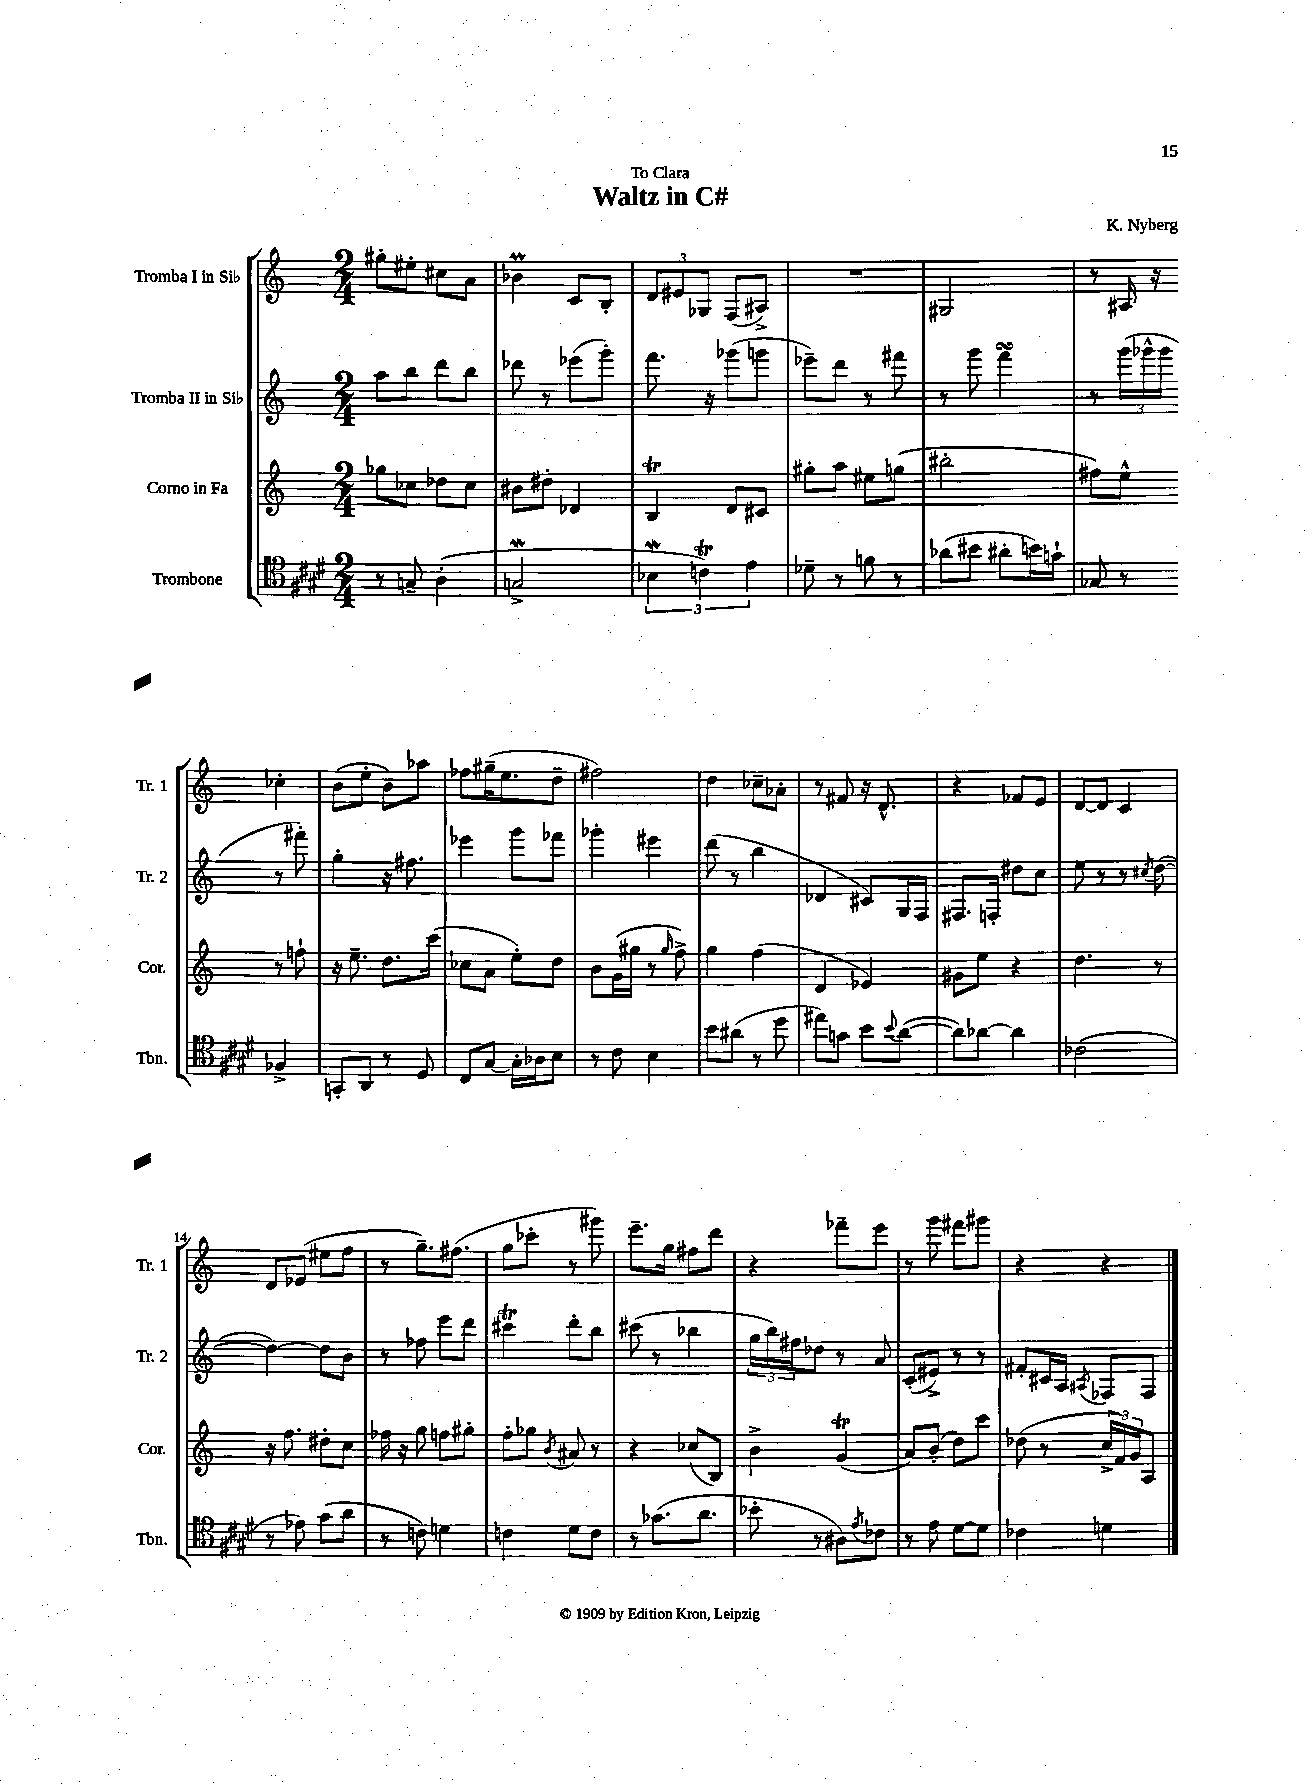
\header { title = "Waltz in C#" composer = "K. Nyberg" dedication = "To Clara" }
<<
\new StaffGroup <<
\new Staff = "s0" \with { instrumentName = "Tromba I in Sib" shortInstrumentName = "Tr. 1" } {
    \clef treble \key c \major \numericTimeSignature \time 2/4
    gis''8-. eis''8-. cis''8 a'8 |
    bes'4\prall c'8 b8-. |
    \tuplet 3/2 { d'8 eis'8 ges8 } f8( ais8->) |
    R2 |
    gis2 |
    r8 ais16 r16 ces''4-. |
    b'8( e''8-. b'8) aes''8 |
    fes''8 gis''16--( e''8. d''8-- |
    fis''2) |
    d''4 ces''8-- aes'8-. |
    r8 fis'8 r16 d'8.-^ |
    r4 fes'8 e'8 |
    d'8~ d'8 c'4 |
    d'8 ees'8( eis''8 f''8 |
    r8 g''8.--) fis''8.( |
    g''8 ces'''8-. r8 gis'''8) |
    e'''8.-- g''16 fis''8 d'''8 |
    r4 fes'''8-- e'''8 |
    r8 g'''8 fis'''8 gis'''8 |
    r4 r4 \bar "|." |
}
\new Staff = "s1" \with { instrumentName = "Tromba II in Sib" shortInstrumentName = "Tr. 2" } {
    \clef treble \key c \major \numericTimeSignature \time 2/4
    a''8 b''8 d'''8 b''8 |
    des'''8 r8 ees'''8( g'''8-.) |
    f'''8. r16 ges'''8( g'''8 |
    ees'''8--) d'''8 r8 fis'''8 |
    r8 g'''8 f'''4\turn |
    r8 \tuplet 3/2 { g'''16( ges'''16-^ ges'''16 } r8 fis'''8-.) |
    g''4-. r16 fis''8. |
    ees'''4 g'''8 fes'''8 |
    ges'''4-. eis'''4 |
    d'''8( r8 b''4 |
    des'4 cis'8) g16 f16 |
    fis8. f16-. dis''8 c''8 |
    e''8 r8 r8 \acciaccatura { cis''8 } d''8~( |
    d''4~) d''8 b'8 |
    r8 fes''8 e'''8 d'''8 |
    cis'''4\trill d'''8-. b''8 |
    cis'''8( r8 bes''4 |
    \tuplet 3/2 { g''16 b''16) fis''16 } des''8 r8 a'8 |
    c'8-.( eis'8->) r8 r8 |
    fis'8-. cis'16 a16 \acciaccatura { ais8 } fes8 fes8 \bar "|." |
}
\new Staff = "s2" \with { instrumentName = "Corno in Fa" shortInstrumentName = "Cor." } {
    \clef treble \key c \major \numericTimeSignature \time 2/4
    ges''8 ces''8 des''8 ces''8 |
    bis'8 dis''8-. des'4 |
    b4\trill d'8 cis'8 |
    gis''8-. a''8 eis''8 g''8( |
    bis''2-. |
    fis''8) e''8-^ r8 f''8-! |
    r16 e''8.-- d''8. c'''16( |
    ces''8 a'8 e''8-.) d''8 |
    b'8 g'16( gis''16 r8 \grace { gis''16 } f''8->) |
    g''4 f''4( |
    d'4 ees'4) |
    gis'8 e''8 r4 |
    d''4. r8 |
    r16 f''8. dis''8-. c''8 |
    fes''16 r16 g''8 f''8 gis''8-. |
    f''8-. ges''8 \acciaccatura { b'8 } ais'8 r8 |
    r4 ces''8( b8) |
    b'4-> g'4\trill( |
    a'8) b'8-.( d''8) c'''8 |
    des''8( r8 \tuplet 3/2 { c''16-> f'16) g'16 } a8 \bar "|." |
}
\new Staff = "s3" \with { instrumentName = "Trombone" shortInstrumentName = "Tbn." } {
    \clef tenor \key e \major \numericTimeSignature \time 2/4
    r8 g8-- a4-.( |
    g2->\mordent |
    \tuplet 3/2 { bes4\mordent c'4\trill) e'4 } |
    des'8-- r8 f'8 r8 |
    aes'8( bis'8 ais'8-. b'16) g'16-! |
    ges8 r8 fes4-> |
    g,8-. a,8 r8 dis8 |
    cis8 gis8~ gis16-. aes16 b8 |
    r8 cis'8 b4 |
    b'8 ais'8( r8 dis''8 |
    eis''8) g'8 b'8 \appoggiatura { b'8 } a'8~( |
    a'8) aes'8~ aes'4 |
    ces'2( |
    r8 ees'8) gis'8( a'8 |
    r8 c'8) d'4 |
    c'4 dis'8 c'8 |
    r8 ges'8.( a'8. |
    bes'8-. r8 ais8) \acciaccatura { e'8 } ces'8 |
    r8 e'8 dis'8~ dis'8 |
    ces'4 d'4 \bar "|." |
}
>>
>>
